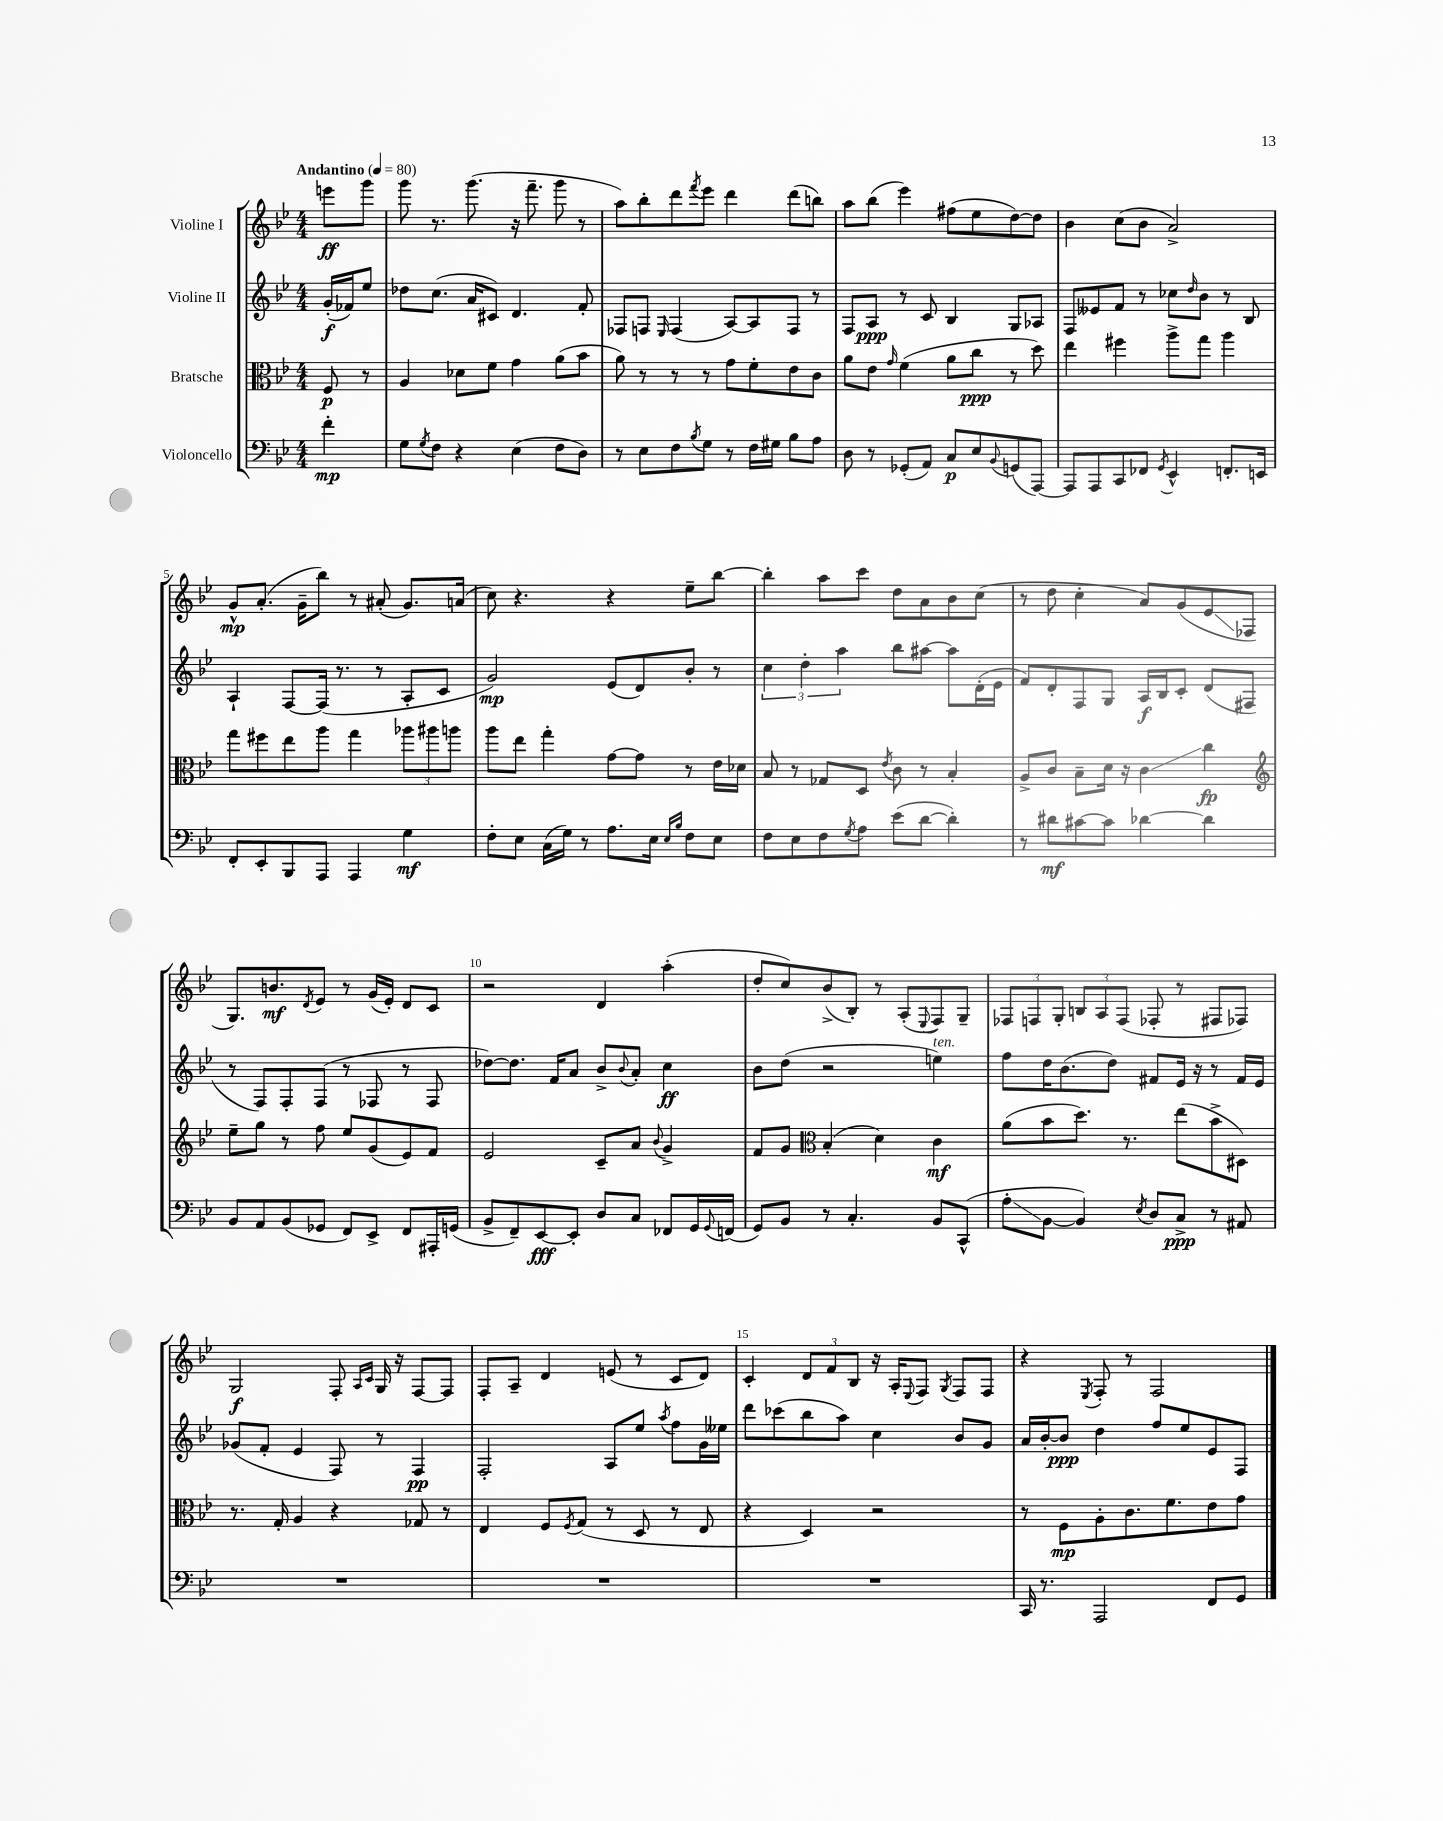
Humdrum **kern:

**kern	**kern	**kern	**kern
*staff4	*staff3	*staff2	*staff1
*clefF4	*clefC3	*clefG2	*clefG2
*k[b-e-]	*k[b-e-]	*k[b-e-]	*k[b-e-]
*M4/4	*M4/4	*M4/4	*M4/4
*MM80	*MM80	*MM80	*MM80
4f'	8F	(16g'	8eee
.	.	16f-)	.
.	8r	8ee-	8ggg
=	=	=	=
8G	4A	8dd-	8ggg
8qG	.	.	.
8F	.	(8.cc	8.r
4r	8d-	.	.
.	.	16a	(8.ggg
.	8f	8c#)	.
(4E-	4g	4.d	16r
.	.	.	8.fff~
8F	(8a	.	8ggg
8D)	8b-	8f'	8r
=	=	=	=
8r	8a)	8F-	8aa)
8E-	8r	8F	8bb-'
.	.	16qqE-	.
8F	8r	(4F	8ddd
8qB-	.	.	8qfff
8G	8r	.	8eee-
8r	8g	[8A)	4ddd
16F	8f'	8A]	.
16G#	.	.	.
8B-	8e-	8F	(8ddd
8A	8c	8r	8bb)
=	=	=	=
8D	8a	8F	8aa
8r	8e-	8A	(8bb-
.	16qqg	.	.
(8GG-'	(4f	8r	4eee-)
8AA)	.	8c	.
8C	8a	4B-	(8ff#
8E-	8cc	.	8ee-
8qqBB-	.	.	.
(8GG	8r	8G	[8dd)
[8AAA)	8dd)	8A-	8dd]
=	=	=	=
8AAA]	4ee-	8F	4b-
8AAA	.	8e--	.
8CC	4ff#	8f	(8cc
8FF-	.	8r	8b-
8qGG	.	.	.
4EE-^^	8aa^	8cc-	2a^)
.	.	16qqdd	.
.	8gg	8b-	.
8.FF'	4aa	8r	.
.	.	8B-	.
16EE	.	.	.
=	=	=	=
8FF'	8gg	4A`	8g^^
8EE-'	8ff#	.	(8.a'
8BBB-	8ee-	[8F	.
.	.	.	16g~
8AAA	8aa	(16F]	8bb-)
.	.	8.r	.
4AAA	4gg	.	8r
.	.	8r	(8a#'
4G	12aa-	8A'	8.g)
.	12aa#	.	.
.	.	8c	.
.	12aa	.	.
.	.	.	(16a
=	=	=	=
8F'	8aa	2g)	8cc)
8E-	8ee-	.	4.r
(16C	4gg'	.	.
16G)	.	.	.
8r	.	.	.
8.A	[8g	(8e-	4r
.	8g]	8d)	.
16E-	.	.	.
16qqE-	.	.	.
16qqB-	.	.	.
8F	8r	8b-'	8ee-~
8E-	16e-	8r	[8bb-
.	16d-	.	.
=	=	=	=
8F	8B-	6cc	4bb-']
8E-	8r	.	.
.	.	6dd'	.
8F	8G-	.	8aa
.	.	6aa	.
8qG	.	.	.
8A	8D	.	8ccc
.	8qe-	.	.
(8e-	8c	8bb-	8dd
[8d	8r	[8aa#	8a
4d'])	4B-'	8aa#]	8b-
.	.	(16d'	(8cc
.	.	16e-	.
=	=	=	=
8r	8A^	8f)	8r
8d#	8c	8d'	8dd
[8c#	8B-~	8F	4cc'
8c#]	16d	8G	.
.	16r	.	.
[4d-	4c	16A	8a)
.	.	16B-	.
.	.	8c'	(8g
4d-]	4cc	(8d	8e-
.	.	8F#	8F-
=	=	=	=
*	*clefG2	*	*
8BB-	8ee-~	8r	8.G)
8AA	8gg	8F)	.
.	.	.	8.b
(8BB-	8r	8F'	.
.	.	.	8qd
8GG-	8ff	(8F	8e-
8FF)	8ee-	8r	8r
8EE-^	(8g	8F-	(16g
.	.	.	16e-')
8FF	8e-)	8r	8d
16AAA#'	8f	8F-	8c
(16GG	.	.	.
=	=	=	=
8BB-^	2e-	[8dd-)	2r
8FF~)	.	8.dd-]	.
[8EE-	.	.	.
.	.	16f	.
8EE-']	.	8a	.
8D	8c~	8b-^	4d
.	.	8qqb-	.
8C	8a	8a'	.
.	8qqb-	.	.
8FF-	4g^	4cc	(4aa'
16GG	.	.	.
8qqGG	.	.	.
(16FF	.	.	.
=	=	=	=
8GG)	8f	8b-	8dd'
8BB-	8g	(8dd	8cc)
*	*clefC3	*	*
8r	(4B-'	2r	(8b-^
4.C'	.	.	8B-')
.	4d)	.	8r
.	.	.	(8A'
.	.	.	8qqE-
8BB-	4c	4ee)	8F)
(8CC^^	.	.	8G~
=	=	=	=
8A'	(8a	8ff	12F-
.	.	.	12F
[8BB-	8b-	16dd	.
.	.	.	12G'
.	.	(8.b-	.
4BB-])	8.dd)	.	12B
.	.	.	12A
.	.	8dd)	.
.	.	.	(12F
.	8.r	.	.
8qE-	.	.	.
8D	.	8f#	8F-'
8C^	(8ee-	16e-	8r
.	.	16r	.
8r	8b-^	8r	8F#
8AA#	8D#)	16f#	8F-)
.	.	16e-	.
=	=	=	=
1r	8.r	(8g-	2G
.	.	8f'	.
.	16G'	.	.
.	4A	4e-	.
.	4r	8F)	8F'
.	.	.	16qqA
.	.	.	16qqc
.	.	8r	16G
.	.	.	16r
.	8G-	4F	[8F
.	8r	.	8F]
=	=	=	=
1r	4E-	2F'	8F'
.	.	.	8A~
.	8F	.	4d
.	8qF	.	.
.	(8G	.	.
.	8r	8A	(8e
.	8D	8ee-	8r
.	.	8qaa	.
.	8r	8ff	8c
.	8E-	16g	8d)
.	.	16ee--	.
=	=	=	=
1r	4r	8ddd	4c'
.	.	(8ccc-	.
.	4D)	8bb-	12d
.	.	.	12f
.	.	8aa)	.
.	.	.	12B-
.	2r	4cc	16r
.	.	.	16A'
.	.	.	8qqE-
.	.	.	8F
.	.	.	8qG
.	.	8b-	8F
.	.	8g	8F
=	=	=	=
16CC	8r	16a	4r
8.r	.	[16b-'	.
.	8F	8b-]	.
.	.	.	8qE-
2AAA	8A'	4dd	8F'
.	8.c	.	8r
.	.	8ff	2F
.	8.f	.	.
.	.	8ee-	.
8FF	8e-	8e-	.
8GG	8g	8F	.
==	==	==	==
*-	*-	*-	*-
